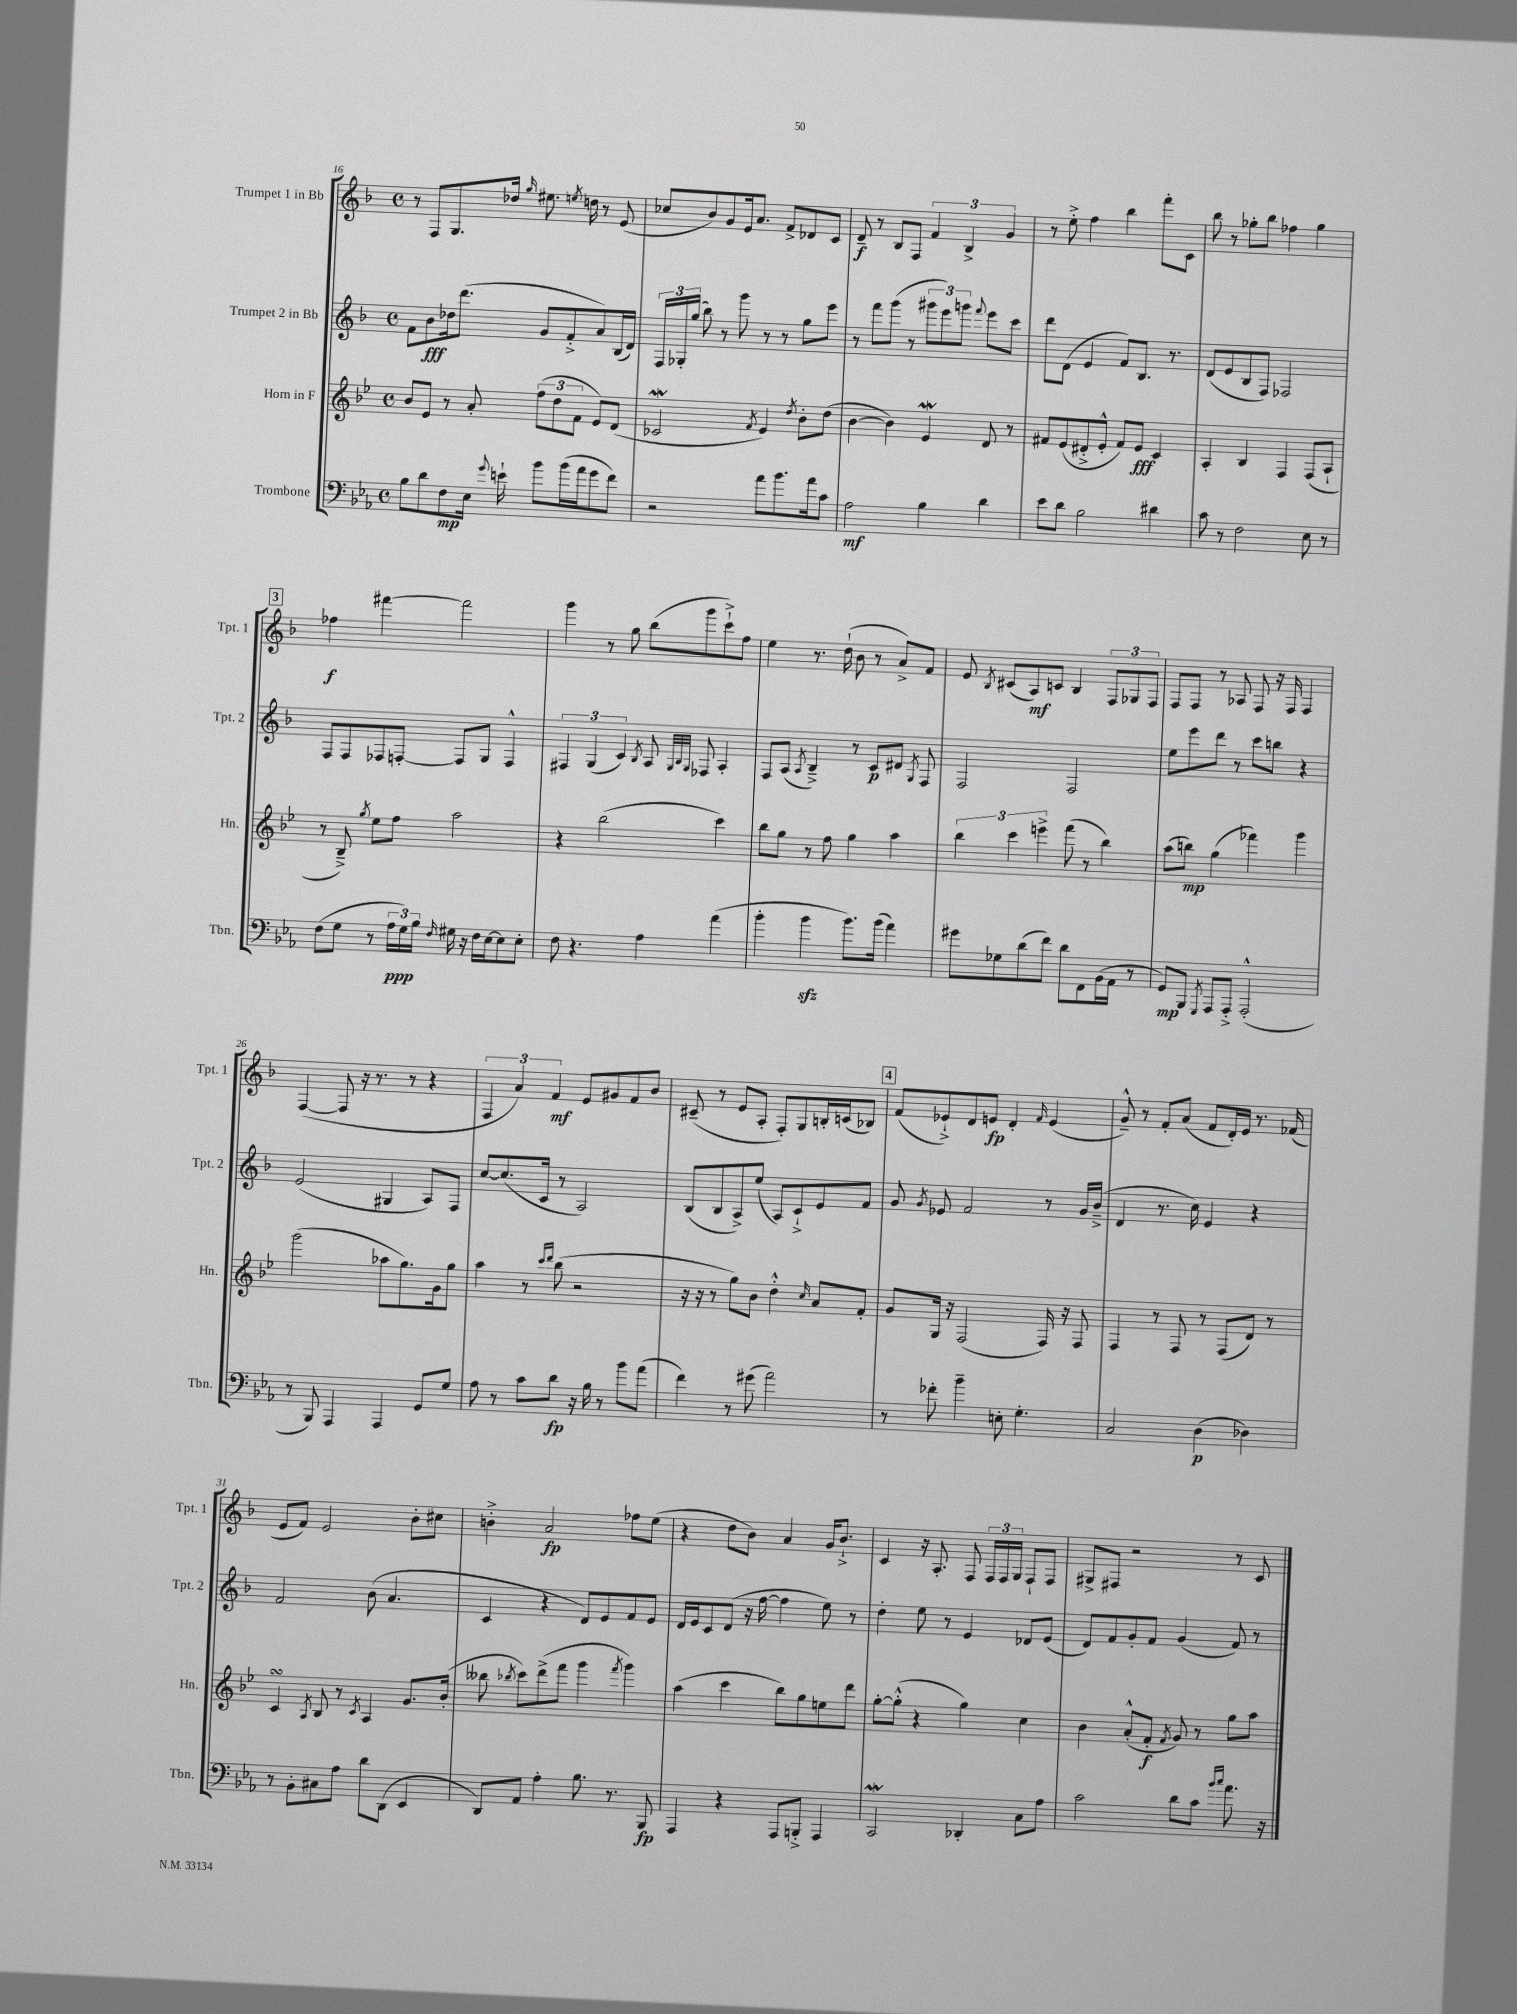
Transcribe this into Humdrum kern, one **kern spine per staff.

**kern	**kern	**kern	**kern
*staff4	*staff3	*staff2	*staff1
*clefF4	*clefG2	*clefG2	*clefG2
*k[b-e-a-]	*k[b-e-]	*k[b-]	*k[b-]
*M4/4	*M4/4	*M4/4	*M4/4
*met(c)	*met(c)	*met(c)	*met(c)
8B-	8b-	8f	8r
8d	8e-	8b-	8F
8F	8r	16dd-	8.G
.	.	(8.ddd	.
16E-	8a'	.	.
8qqg	.	.	.
16e`	.	.	16dd-
.	.	.	16qqgg
8b-	(12ff	8g	8.ee#
.	12dd	.	.
(16b-	.	8f'^	.
.	12f	.	.
.	.	.	8qee
16a-	.	.	16dd
8g	8e-)	8a)	8r
8f)	(8d	(16B-	(8e
.	.	16d)	.
=	=	=	=
2r	2c-	24F	8cc-
.	.	24G-'	.
.	.	(24gg	.
.	.	8bb-)	8b-)
.	.	8r	8g
.	.	8ggg	16e
.	.	.	8.a
.	8qf	.	.
8a-	4e-)	8r	.
8.b-	.	8r	8f^
.	8qdd	.	.
.	8b-'	8gg	8d-
16a-	.	.	.
8c	(8dd	8eee	8c
=	=	=	=
2A-	[4b-	8r	8d~
.	.	8fff	8r
.	4b-])	(8ggg	8B-
.	.	8r	8F
4B-	4e-	12ggg#	6f
.	.	12eee)	.
.	.	12ggg	6B-^
.	.	8qqfff	.
4d	8d	8eee	.
.	.	.	6g
.	8r	8ccc	.
=	=	=	=
8e-	8f#	8ddd	8r
8d	(8e-	(8d	8ee'^
2B-	8d#'^	4e	4ff
.	8e-'^^	.	.
.	8f#)	8f)	4bb-
.	8e-	8.B-	.
4d#	4c	.	8fff'
.	.	8.r	.
.	.	.	8c
=	=	=	=
8c	4A'	(8d	8bb-
8r	.	8e	8r
2F	4B-	8B-	8gg-'
.	.	8F)	8bb-
.	4F	2F-	4ff-
8E-	(8F	.	4gg-
8r	8A`	.	.
=	=	=	=
(8F	8r	8F	4ff-
8G	8B-~^)	8F	.
.	8qgg	.	.
8r	8ee-	8F-	[4fff#
24A-	8ff	[8F'	.
24G)	.	.	.
24B-	.	.	.
16qqF	.	.	.
16G#	2aa	8F]	2fff#]
16r	.	.	.
16F	.	8G	.
[16E-	.	.	.
8E-]	.	4F^^	.
8E-'	.	.	.
=	=	=	=
8F	4r	6F#	4ggg
4.r	.	.	.
.	.	(6G	.
.	(2bb-	.	8r
.	.	6c)	.
.	.	.	8gg
.	.	8qB-	.
4A-	.	8A	(8bb-
.	.	32qqG	.
.	.	32qqB-	.
.	.	32qqG	.
.	.	8F-	8ggg
(4a-	4ccc)	4A'	8ccc`^)
.	.	.	8ff
=	=	=	=
4b-'	8bb-	8F	4ee
.	8gg	(8A	.
.	.	8qA	.
4b-	8r	4B-~^)	8.r
.	8ff	.	.
.	.	.	(16dd`
8.b-)	4gg	8r	8b-
.	.	8c	8r
(16b-	.	.	.
4a-)	4aa	8d#	8a^)
.	.	8qG	.
.	.	8F	8f
=	=	=	=
8g#	6bb-	2F	8e
.	.	.	8qB-
8G-	.	.	(8c#
.	6ccc	.	.
(8d	.	.	8A)
.	6eee^	.	.
8f)	.	.	8c
8d	(8fff	2F	4B-
8FF	8r	.	.
(16BB-	4bb-)	.	12F
16AA-	.	.	.
.	.	.	12G-
8r	.	.	.
.	.	.	12F
=	=	=	=
8GG)	(8aa	8ee	8F
8BBB-	8bb)	8eee	8F
8qGGG	.	.	.
8AAA-	(4gg	8ddd	8r
8AAA-'^	.	8r	8A-
(2AAA-'^^	4fff-)	8ccc	8F
.	.	8bb	16r
.	.	.	16F
.	4ggg	4r	4F
=	=	=	=
8r	(2ggg	(2e	([4F
8BBB-)	.	.	.
4AAA-	.	.	8F]
.	.	.	16r
.	.	.	8.r
4AAA-	8aa-	4G#	.
.	8.gg)	.	8r
8GG	.	8A)	4r
.	16g	.	.
8G	8gg	8F	.
=	=	=	=
8A-	4aa	[8cc	6F
8r	.	(8.cc]	.
.	.	.	6a)
8c	8r	.	.
.	.	16c	.
.	.	.	6f
.	16qqccc	.	.
.	16qqddd	.	.
8d	(8bb-	8r	.
16r	2r	2A)	8e
16B-	.	.	.
8r	.	.	8g#
8b-	.	.	8f
(8a-	.	.	8b-
=	=	=	=
4f)	16r	(8B-	(8c#~
.	16r	.	.
.	8r	8B-	8r
8r	8gg)	8A^)	8e
(8g#	8b-	(8ee	8A'
2a-)	4dd'^^	8A)	8F')
.	.	8c`^	8G
.	16qqcc	.	.
.	8a	8e	16B'
.	.	.	(16c
.	8f'	8f	8B-)
=	=	=	=
8r	8g	8g	(8f
.	.	8qg	.
8f-'	16G	8e-	8e-`^)
.	16r	.	.
4b-~	(2F	2f	8d
.	.	.	8e
8E'	.	.	4d'
4.G'	.	.	.
.	.	.	16qqf
.	16F)	8r	(4e
.	16r	.	.
.	8F	16g	.
.	.	(16b-~^	.
=	=	=	=
2C	4F	4d	8g~^^)
.	.	.	8r
.	8r	8.r	8f'
.	8F	.	(8a
.	.	16cc)	.
(4D	8r	4e	8f
.	(8F	.	16d')
.	.	.	16e
4D-)	8d)	4r	8.r
.	8r	.	.
.	.	.	(16f-
=	=	=	=
8r	4c	2f	8e
8BB-'	.	.	8f)
.	8qA	.	.
8C#	8B-	.	2e
8A-	8r	.	.
.	8qc	.	.
8d	4A	(8b-	.
(8DD	.	4.a	.
4EE-	8.g	.	8b-'
.	.	.	8cc#
.	(16b-'	.	.
=	=	=	=
8DD)	8bb--	4c	4b'^
.	8qbb-	.	.
8AA-	8ccc)	.	.
4A-'	(8ddd^	4r	2a
.	8fff	.	.
8.B-	4ggg	8d)	.
.	.	8e	.
8.r	.	.	.
.	8qfff	.	.
.	4ggg)	8f	8ff-
8BBB-	.	8e	(8ee
=	=	=	=
4AAA-	(4aa	16d	4r
.	.	16e	.
.	.	8c	.
4r	4ccc	(8d	8dd
.	.	16r	8b-)
.	.	[16ff	.
8AAA-	8bb-)	4ff]	4a
8BBB'^	8gg	.	.
4AAA-	8ee	8ee)	16g
.	.	.	8.b-`^
.	8ddd	8r	.
=	=	=	=
2CC	[8gg'	4dd'	4c
.	(8gg'^^]	.	.
.	4r	8ee	16r
.	.	.	8.A'
.	.	8r	.
4DD-'	4gg)	4e	8F
.	.	.	24F
.	.	.	24F
.	.	.	24G
8C	4cc	8d-	8F`
8A-	.	(8e	8F
=	=	=	=
2c	4b-	8d)	8G#^
.	.	8f	8F#
.	(8a'^^	8g'	2r
.	8f'	8f	.
.	8qf	.	.
8d	8g)	(4g	.
8c	8r	.	.
16qqb-	.	.	.
16qqcc	.	.	.
8.a-	8gg	8f)	8r
.	8aa	8r	8c
16r	.	.	.
==	==	==	==
*-	*-	*-	*-
